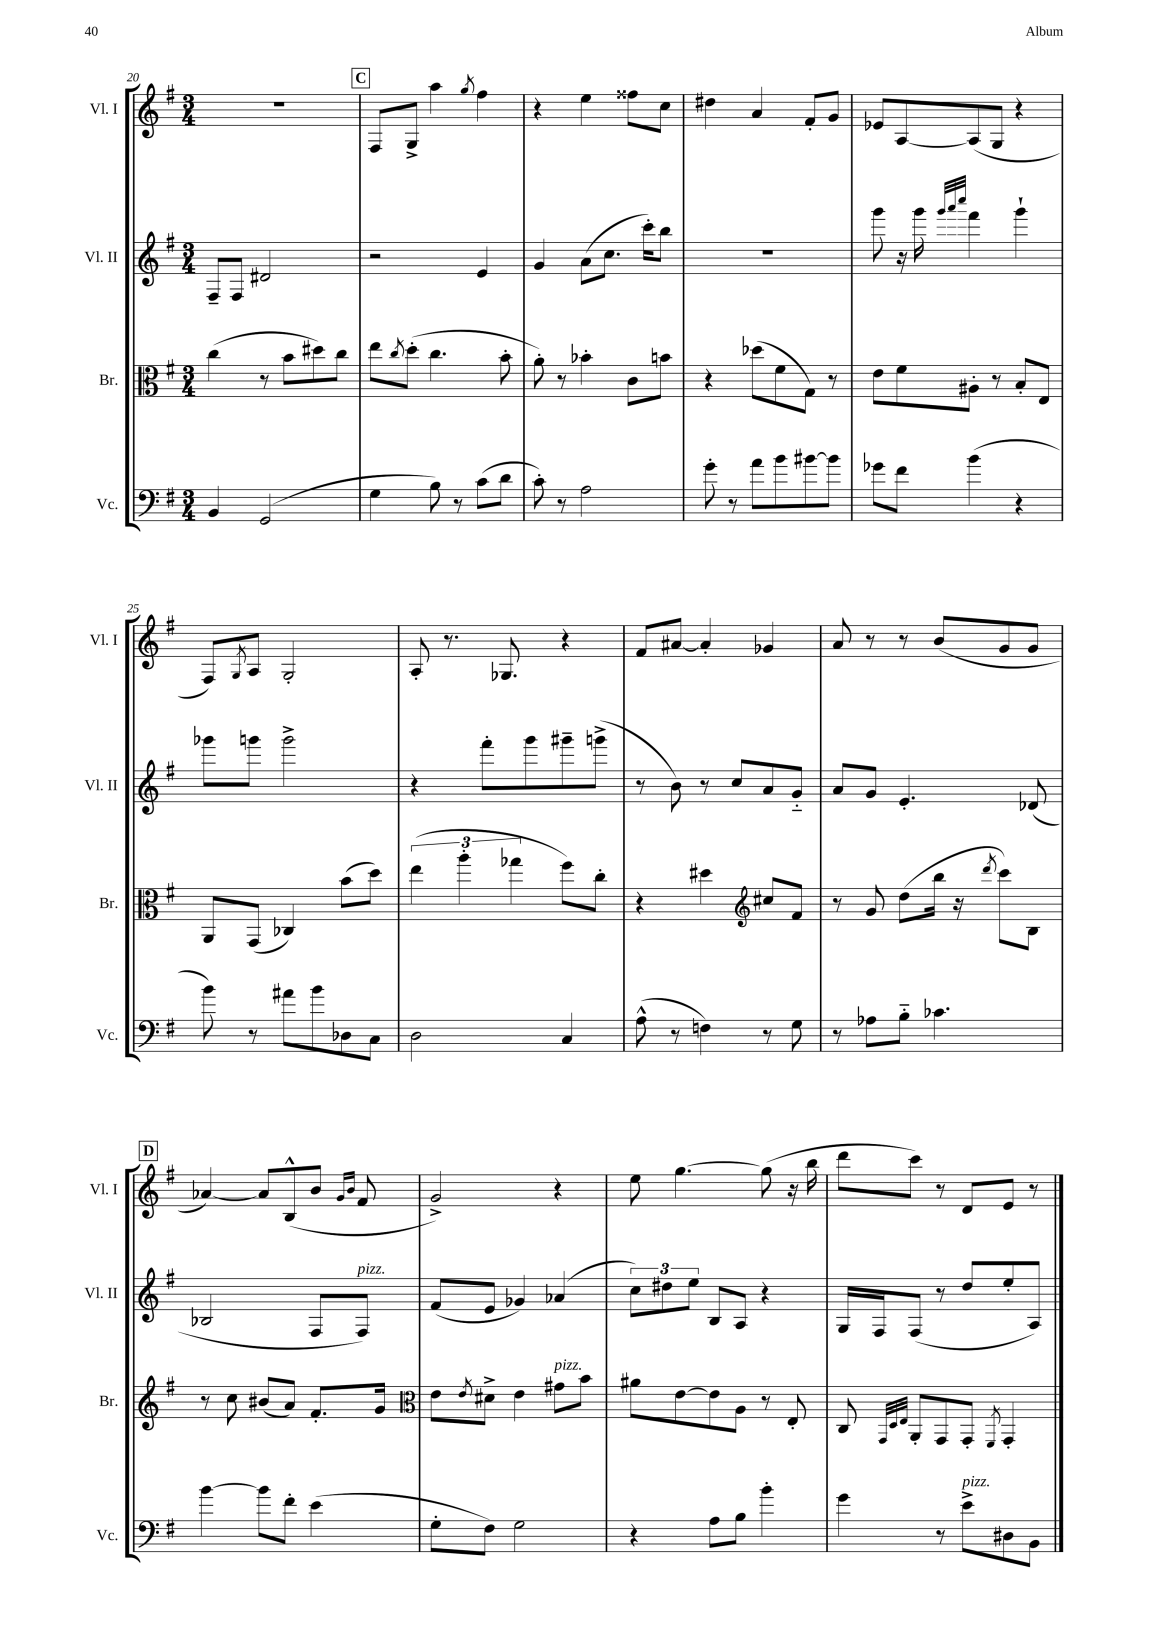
<<
\new StaffGroup <<
\new Staff = "s0" \with { instrumentName = "Vl. I" shortInstrumentName = "Vl. I" } {
    \clef treble \key g \major \numericTimeSignature \time 3/4
    R2. |
    \mark \markup { \box "C" } fis8 g8-> a''4 \acciaccatura { g''8 } fis''4 |
    r4 e''4 fisis''8 c''8 |
    dis''4 a'4 fis'8-. g'8 |
    ees'8 a8~ a8( g8 r4 |
    fis8) \acciaccatura { g8 } a8 g2-. |
    a8-. r8. ges8. r4 |
    fis'8 ais'8~ ais'4-. ges'4 |
    a'8 r8 r8 b'8( g'8 g'8 |
    \mark \markup { \box "D" } aes'4~) aes'8 b8-^( b'8 \grace { g'16 b'16 } fis'8 |
    g'2->) r4 |
    e''8 g''4.~ g''8( r16 b''16 |
    d'''8 c'''8) r8 d'8 e'8 r8 \bar "|." |
}
\new Staff = "s1" \with { instrumentName = "Vl. II" shortInstrumentName = "Vl. II" } {
    \clef treble \key g \major \numericTimeSignature \time 3/4
    fis8-- fis8 dis'2 |
    \mark \markup { \box "C" } r2 e'4 |
    g'4 a'8( c''8. c'''16-.) b''8 |
    R2. |
    g'''8 r16 g'''16 \grace { g'''32 a'''32 c''''32 } fis'''4 g'''4-! |
    ges'''8 g'''8 g'''2-> |
    r4 fis'''8-. g'''8 gis'''8-- g'''8->( |
    r8 b'8) r8 c''8 a'8 g'8-_ |
    a'8 g'8 e'4.-. des'8( |
    \mark \markup { \box "D" } bes2 fis8 fis8^\markup { \italic "pizz." }) |
    fis'8( e'8 ges'4) aes'4( |
    \tuplet 3/2 { c''8) dis''8 e''8 } b8 a8 r4 |
    g16 fis16 fis8( r8 d''8 e''8-. a8) \bar "|." |
}
\new Staff = "s2" \with { instrumentName = "Br." shortInstrumentName = "Br." } {
    \clef alto \key g \major \numericTimeSignature \time 3/4
    c''4( r8 b'8 dis''8) c''8 |
    \mark \markup { \box "C" } e''8 \acciaccatura { c''8 } d''8-.( c''4. b'8-. |
    a'8-.) r8 bes'4-. c'8 b'8 |
    r4 des''8( fis'8 g8) r8 |
    e'8 fis'8 ais8-. r8 b8-. e8 |
    a,8 g,8( ces4) b'8( d''8) |
    \tuplet 3/2 { e''4( a''4-. ges''4 } fis''8) c''8-. |
    r4 dis''4 \clef treble cis''8 fis'8 |
    r8 g'8 d''8( b''16 r16 \acciaccatura { d'''8 } c'''8) b8 |
    \mark \markup { \box "D" } r8 c''8 bis'8( a'8) fis'8.-. g'16 |
    \clef alto e'8 \acciaccatura { e'8 } dis'8-> e'4 gis'8^\markup { \italic "pizz." } b'8 |
    ais'8 e'8~ e'8 a8 r8 e8-. |
    c8 \grace { g,32 d32 e32 } a,8-. g,8 g,8-. \acciaccatura { fis,8 } g,4-. \bar "|." |
}
\new Staff = "s3" \with { instrumentName = "Vc." shortInstrumentName = "Vc." } {
    \clef bass \key g \major \numericTimeSignature \time 3/4
    b,4 g,2( |
    \mark \markup { \box "C" } g4 b8) r8 c'8( d'8 |
    c'8-.) r8 a2 |
    g'8-. r8 a'8 b'8 bis'8~ bis'8 |
    ges'8 fis'8 b'4( r4 |
    b'8) r8 ais'8 b'8 des8 c8 |
    d2 c4 |
    a8-^( r8 f4) r8 g8 |
    r8 aes8 b8-_ ces'4. |
    \mark \markup { \box "D" } b'4~ b'8 fis'8-. e'4( |
    g8-. fis8) g2 |
    r4 a8 b8 b'4-. |
    g'4 r8 e'8->^\markup { \italic "pizz." } dis8 b,8 \bar "|." |
}
>>
>>
\layout { \context { \Score currentBarNumber = #20 } }
